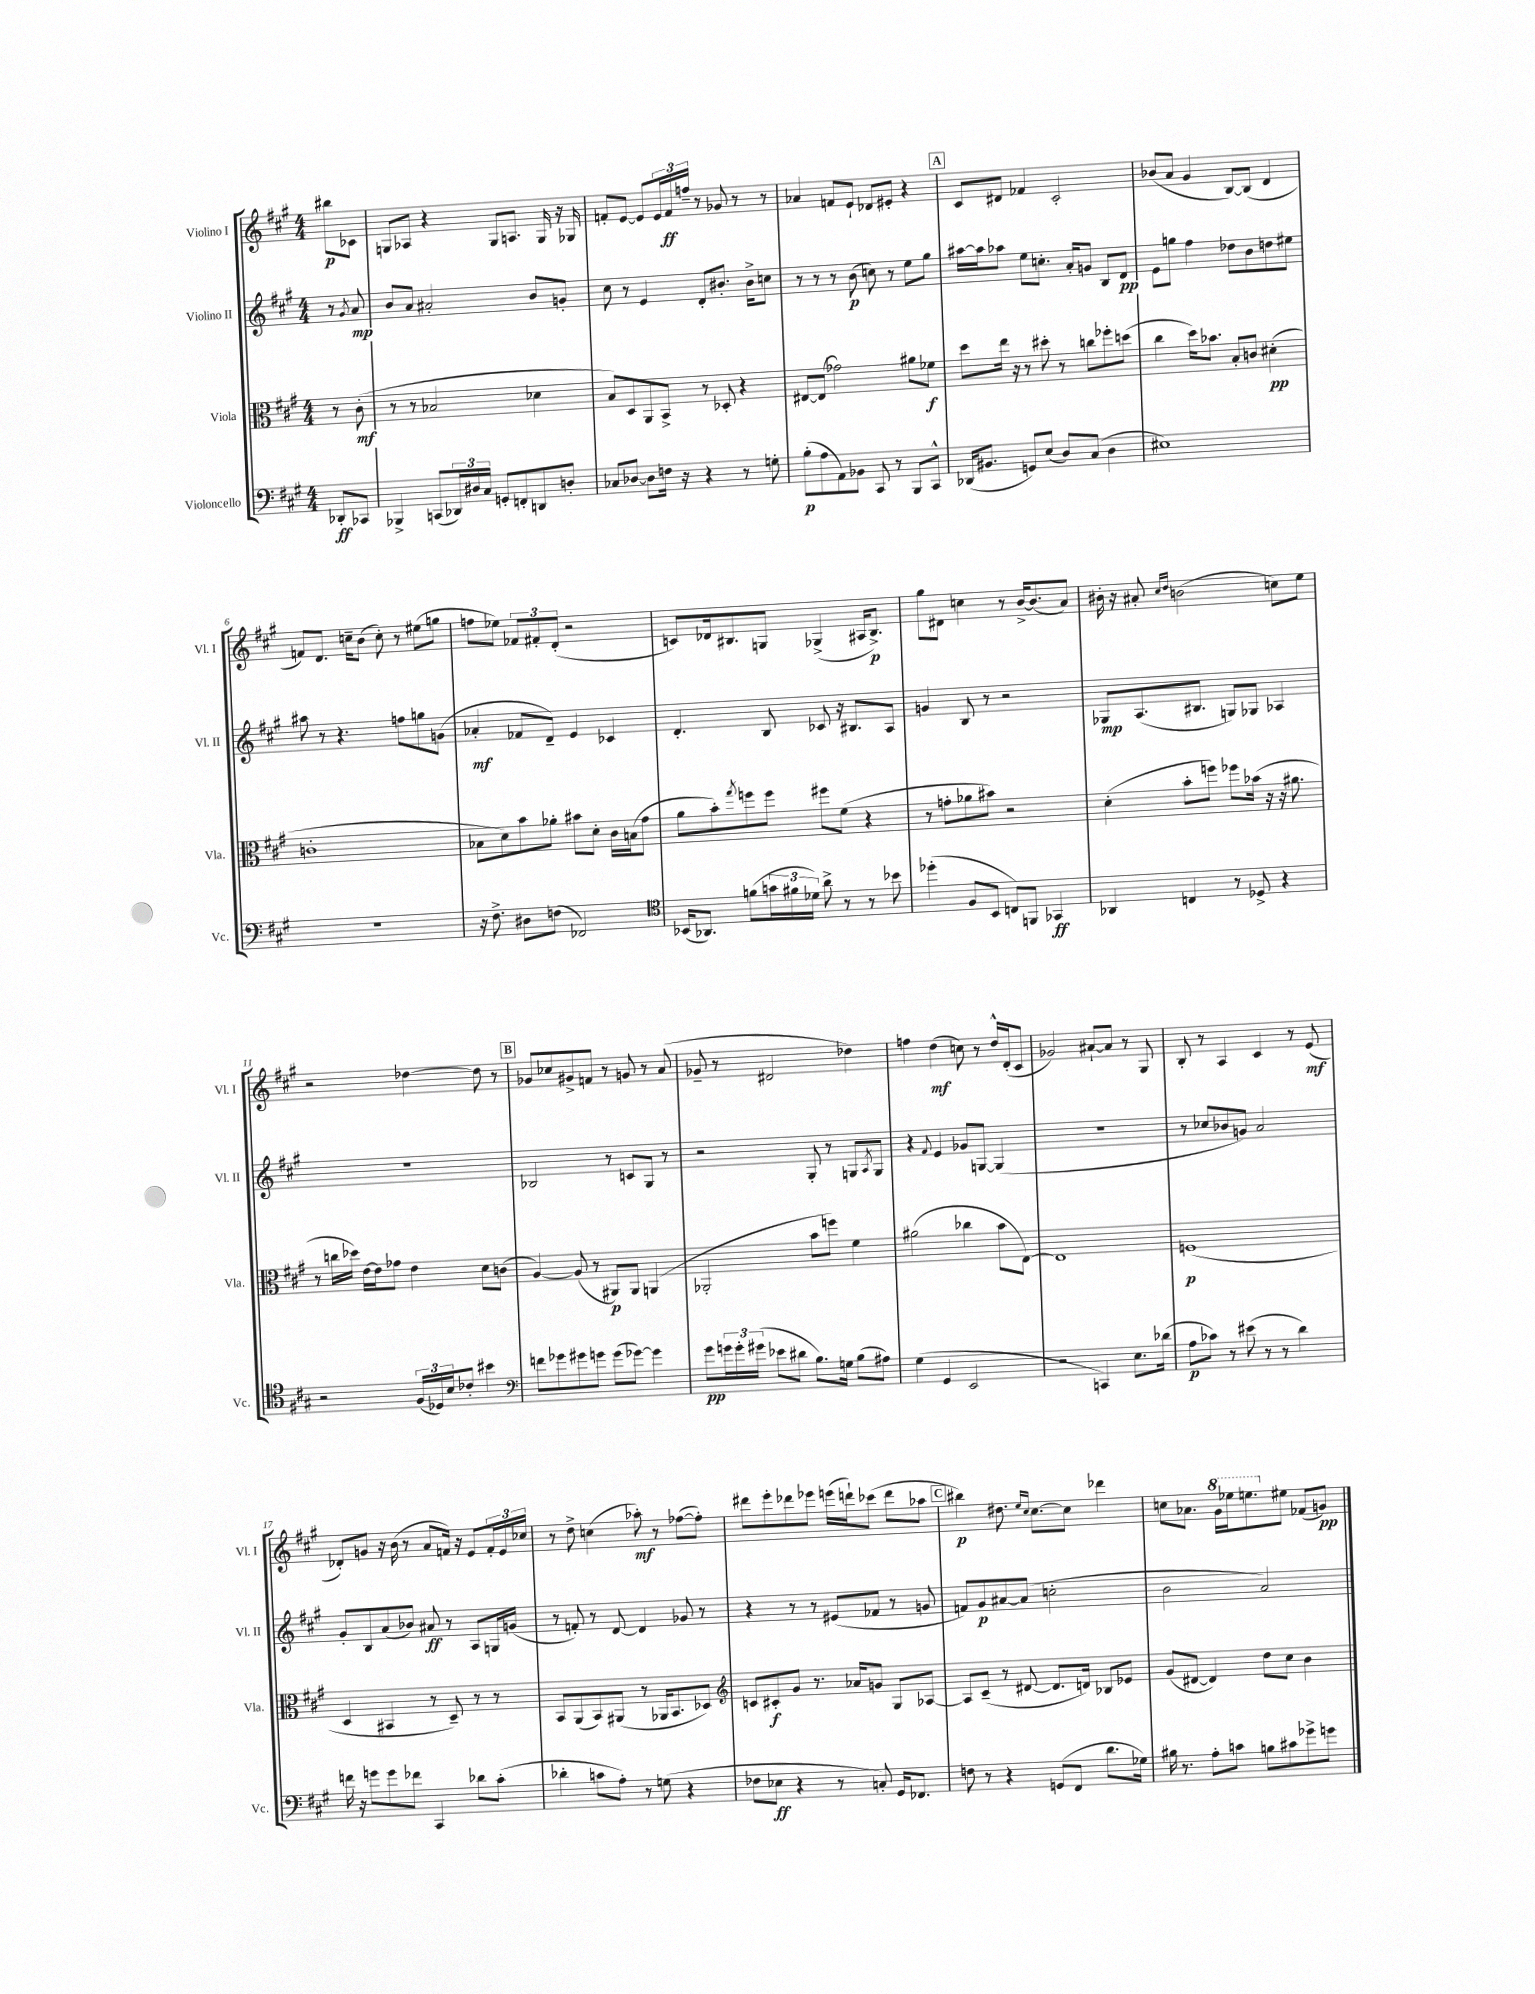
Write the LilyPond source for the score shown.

<<
\new StaffGroup <<
\new Staff = "s0" \with { instrumentName = "Violino I" shortInstrumentName = "Vl. I" } {
    \clef treble \key a \major \numericTimeSignature \time 4/4 \partial 4
    bis''8\p ces'8 |
    g8 aes8 r4 g8 a8. g16 r16 ges16 |
    f'8-. e'8~ e'8 \tuplet 3/2 { e'16 f'16\ff f''16-- } r8 ges'8 r8 r8 |
    aes'4 f'8 e'8-! des'8 eis'8-. r4 |
    \mark \markup { \box "A" } cis'8 dis'8 fes'4 cis'2-. |
    bes'8( a'8 gis'4 b8~) b8( d'4 |
    f'8) d'8. c''16-- b'8( c''8-.) r8 eis''8( g''8 |
    f''8 ees''8) \tuplet 3/2 { fes'8 fis'8-. d'8-.( } r2 |
    c'8) des'16 bis8. g8 ges4->( ais16 bis8.->\p) |
    gis''8 dis'8 c''4 r8 b'16~-> b'8.( a'8) |
    bis'16-. r16 ais'8-. \grace { cis''16 d''16 } b'2( c''8) e''8 |
    r2 des''4~ des''8 r8 |
    \mark \markup { \box "B" } ges'8 ces''8 gis'8-> f'8 r8 g'8 r8 a'8( |
    ges'8-- r8 dis'2 des''4) |
    f''4 d''4\mf( c''8) r8 d''16-^ d'16-.( cis'8 |
    ges'2) ais'8~-! ais'8 r8 gis8 |
    b8-. r8 a4 cis'4 r8 e'8\mf( |
    des'8-.) g'8 r16 b'16( r8 a'8 f'16) r16 e'8 \tuplet 3/2 { f'16-. e'16 ces''16 } |
    r8 d''8-> c''4( aes''8-.\mf) r8 fes''8~( fes''8-.) |
    dis'''8 e'''8-. des'''8 ees'''8 e'''16( d'''16-!) ces'''8( d'''8 aes''8 |
    \mark \markup { \box "C" } bis''4\p) dis''8. \grace { e''16 cis''16 } cis''8.~ cis''8 des'''4 |
    c''8 aes'8. \ottava #1 gis''16 ees'''16 e'''8. \ottava #0 eis''8 fes'8( g'8\pp) \bar "|." |
}
\new Staff = "s1" \with { instrumentName = "Violino II" shortInstrumentName = "Vl. II" } {
    \clef treble \key a \major \numericTimeSignature \time 4/4 \partial 4
    r8 \acciaccatura { gis'8 } a'8\mp |
    b'8 a'8 ais'2-. b'8 g'8-. |
    cis''8 r8 e'4 d'8-. bis'8.-. bis'16-> c''8 |
    r8 r8 r8 b'8\p( c''8) r8 e''8 gis''8 |
    \mark \markup { \box "A" } ais''16~ ais''16 aes''8 e''8 c''8.-. a'16-. g'8 b8 d'8\pp |
    e'8 g''8 fis''4 des''8 b'8 d''8 eis''8 |
    ais''8 r8 r4. f''8 g''8 g'8( |
    aes'4-.\mf fes'8 d'8--) e'4 ces'4 |
    d'4.-. b8 ces'8 r16 bis8. a8 |
    g'4 b8 r8 r2 |
    ges8\mp a8.( bis8. g8) ges8 aes4 |
    R1 |
    \mark \markup { \box "B" } bes2 r8 c'8 gis8 r8 |
    r2 gis8-. r8 g8 \acciaccatura { a8 } g8 |
    r4 \appoggiatura { fis'8 } e'4 ges'8 g8~ g4( |
    R1 |
    r8 ces''8 bes'8 g'8) a'2 |
    gis'8-. b8 a'8( bes'8) ais'8\ff r8 a8 g16 g'16( |
    r8 f'8-.) r8 d'8~ d'4 ges'8 r8 |
    r4 r8 r8 eis'8( fes'8 r8 g'8 |
    \mark \markup { \box "C" } f'8) gis'8\p ais'8~ ais'8( c''2-. |
    b'2 a'2) \bar "|." |
}
\new Staff = "s2" \with { instrumentName = "Viola" shortInstrumentName = "Vla." } {
    \clef alto \key a \major \numericTimeSignature \time 4/4 \partial 4
    r8 cis'8-.\mf( |
    r8 r8 bes2 des'4 |
    b8) d8 a,8 b,8-> r8 des8-. r4 |
    eis8~ eis8( ges'2) ais'8 fes'8\f |
    \mark \markup { \box "A" } d''8 e''16 r16 r8 dis''8-. r8 c''8 fes''8-. d''8( |
    cis''4 d''16) bes'8. b8-. c'8 dis'4-.\pp( |
    c'1-. |
    bes8 d'8) b'8 aes'8-. bis'8 d'8-. cis'16 b16( gis'8 |
    a'8 b'8-.) \acciaccatura { gis''8 } f''8 f''8 fis''8 fis'8( r4 |
    r8 g'8-. aes'8 bis'8) r2 |
    d'4-.( b'8-. f''8) fes''8 bes'16( r16 r16 ais'8. |
    r8 c''16 des''16) e'16~ e'16 ges'8 e'4 d'8 c'8( |
    \mark \markup { \box "B" } a4~) a8( r8 ais,8\p) ais,8 a,4( |
    aes,2-. b'8 f''8) fis'4 |
    ais'2( ces''4 b'8 e8~) |
    e1 |
    f1\p( |
    d4 bis,4 r8 d8--) r8 r8 |
    b,8 a,8( b,8) ais,8( r8 aes,16 b,8. des8) |
    \clef treble c'8 cis'8-.\f gis'8 r8. aes'16 g'8 gis8 aes8~ |
    \mark \markup { \box "C" } aes8 cis'8--( r8 dis'8~ dis'8. d'16) bes8 ees'8 |
    gis'8( dis'8~ dis'4) d''8 cis''8 b'4 \bar "|." |
}
\new Staff = "s3" \with { instrumentName = "Violoncello" shortInstrumentName = "Vc." } {
    \clef bass \key a \major \numericTimeSignature \time 4/4 \partial 4
    des,8-.\ff ces,8 |
    bes,,4-> c,8( \tuplet 3/2 { des,16) dis16 cis16 } g,8-. f,8-. d,8 d8-. |
    ces8 des8~ des8 f16 r16 r4 r8 g8-. |
    b8-.\p( a8 a,8) bes,8 cis,8 r8 b,,8 cis,8-^ |
    \mark \markup { \box "A" } des,16( bis,8. g,8) e8( d8) cis8( d4 |
    eis1) |
    R1 |
    r16 fis8.-> dis8 f8( fes,2) |
    \clef tenor bes,16( aes,8.) f'8( \tuplet 3/2 { g'16 fis'16 des'16) } a'8-> r8 r8 bes'8 |
    des''4-.( fis8 b,8 c8) f,8 ges,4\ff |
    aes,4 c4 r8 des8-> r4 |
    r2 \tuplet 3/2 { fis16( des16) b16 } ces'8-. bis'4 |
    \mark \markup { \box "B" } \clef bass f'8 ges'8 gis'8 g'8 g'8( ges'8~) ges'4 |
    gis'8\pp \tuplet 3/2 { g'16 g'16-. gis'16( } ees'8 dis'8 b8.) g16 b8( ais8) |
    gis4( gis,4 e,2 |
    r2 c,4) e8. des'16( |
    a8\p ces'8) r8 eis'8( r8 r8 d'4) |
    f'16 r16 g'8 g'8 fes'8 cis,4 des'8 cis'8-.( |
    des'4-. c'8 a8-.) r8 g8( r4 |
    fes8 ees8\ff r4 r8 c8-.) gis,16 fes,8. |
    \mark \markup { \box "C" } f8 r8 r4 g,8( fis,8 d'8. ges16) |
    bis16 r8. a8-. c'8 b8 cis'8 ges'8-> g'8 \bar "|." |
}
>>
>>
